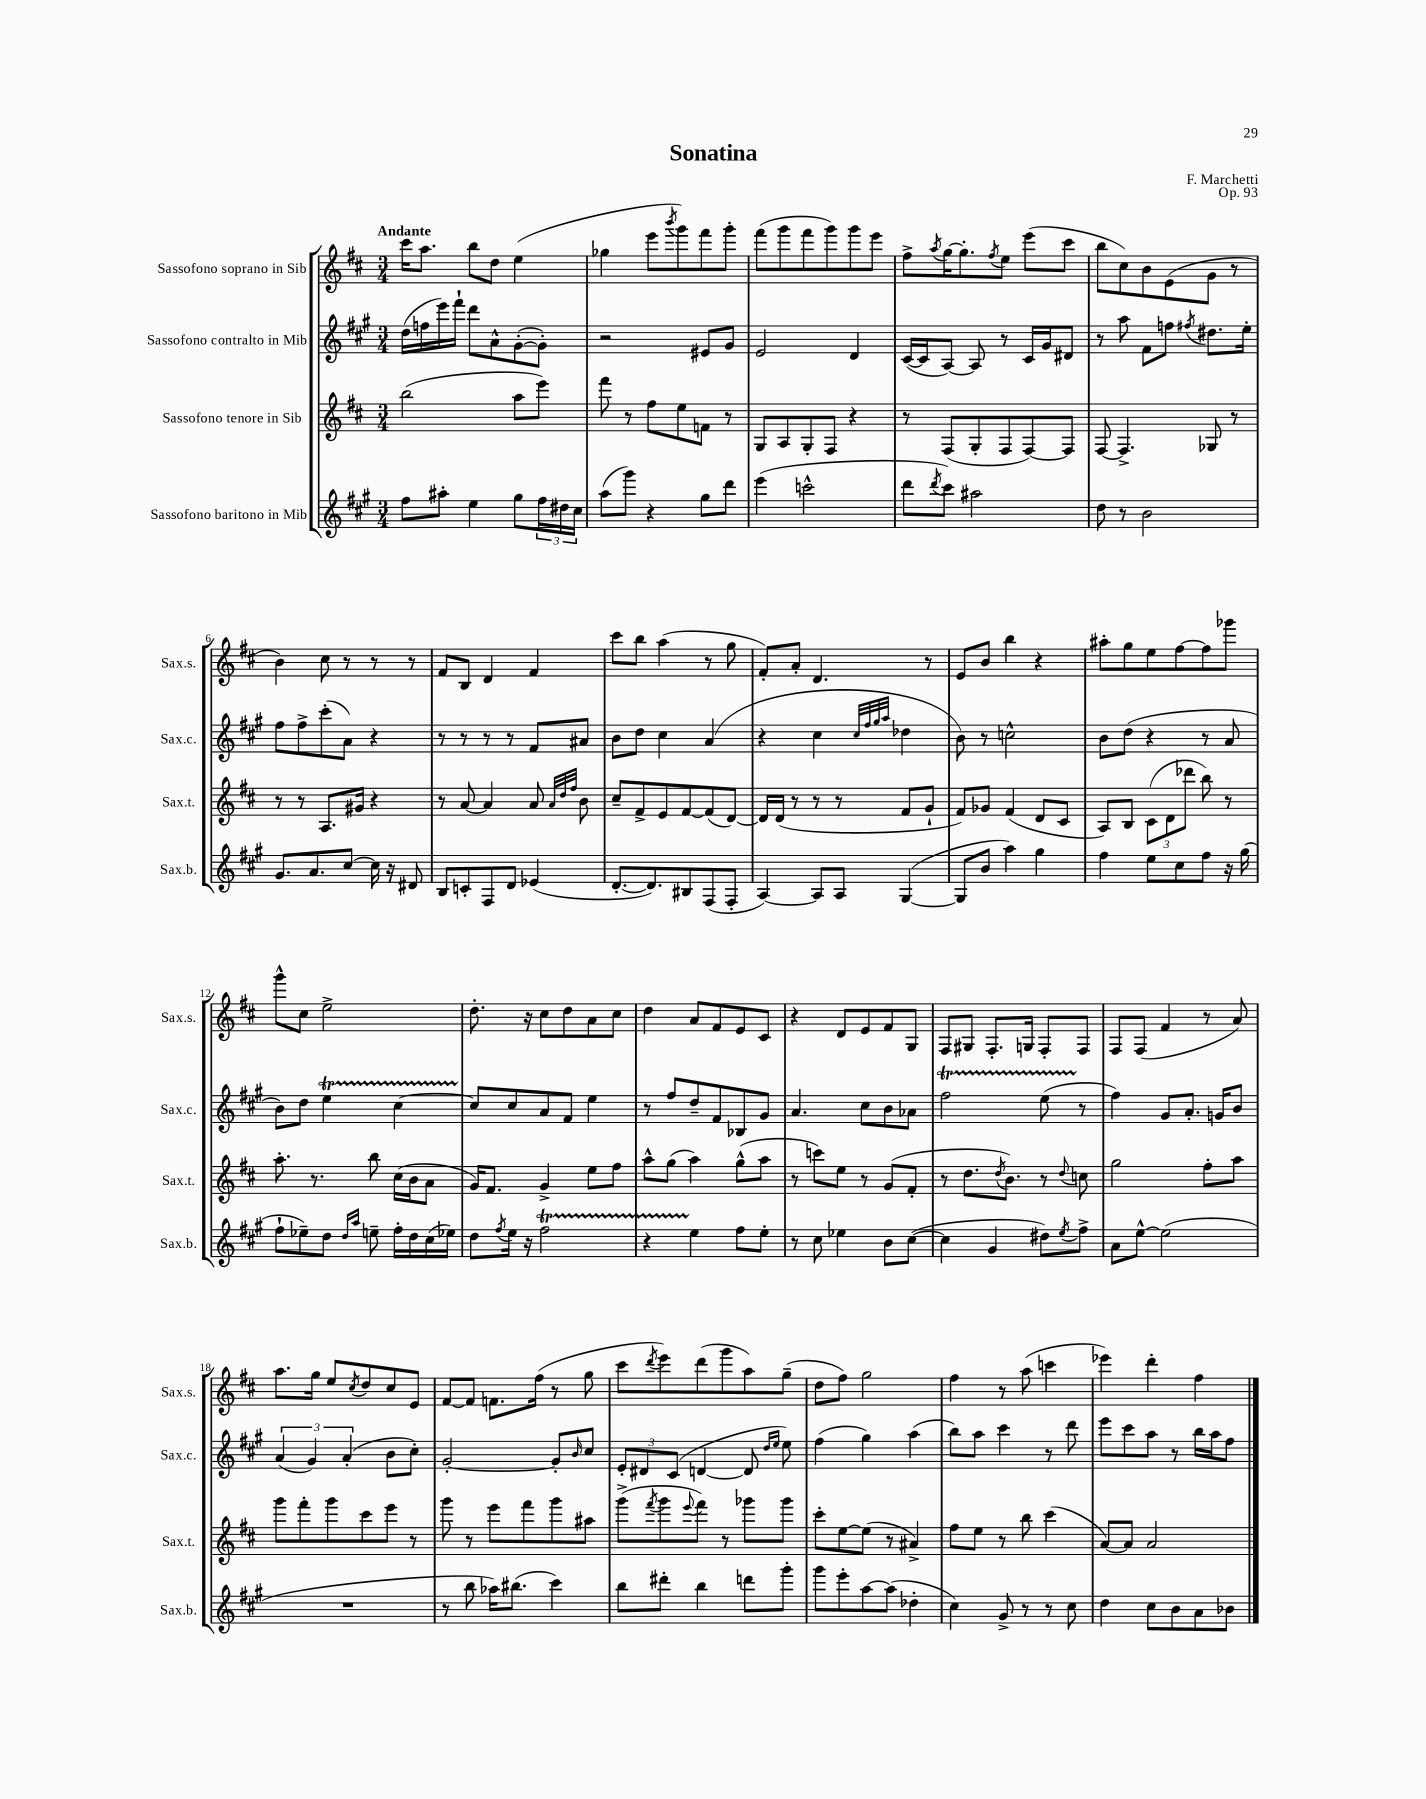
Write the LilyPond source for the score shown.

\header { title = "Sonatina" composer = "F. Marchetti" opus = "Op. 93" }
<<
\new StaffGroup <<
\new Staff = "s0" \with { instrumentName = "Sassofono soprano in Sib" shortInstrumentName = "Sax.s." } {
    \clef treble \key d \major \numericTimeSignature \time 3/4 \tempo "Andante"
    cis'''16 a''8. b''8 d''8 e''4( |
    ges''4 e'''8 \acciaccatura { b'''8 } g'''8) fis'''8 g'''8-. |
    fis'''8( g'''8 fis'''8 g'''8) g'''8 e'''8 |
    fis''8-> \acciaccatura { a''8 } g''16~ g''8.-. \acciaccatura { fis''8 } e''8 e'''8( cis'''8 |
    b''8 cis''8) b'8 e'8( g'8 r8 |
    b'4) cis''8 r8 r8 r8 |
    fis'8 b8 d'4 fis'4 |
    cis'''8 b''8 a''4( r8 g''8 |
    fis'8-.) a'8-. d'4. r8 |
    e'8 b'8 b''4 r4 |
    ais''8-. g''8 e''8 fis''8~ fis''8 ges'''8 |
    g'''8-^ cis''8 e''2-> |
    d''8.-. r16 cis''8 d''8 a'8 cis''8 |
    d''4 a'8 fis'8 e'8 cis'8 |
    r4 d'8 e'8 fis'8 g8 |
    fis8 gis8 fis8.-. g16 fis8-. fis8 |
    fis8 fis8( fis'4 r8 a'8) |
    a''8. g''16 e''8 \acciaccatura { cis''8 } d''8 cis''8 e'8 |
    fis'8~ fis'8 f'8. fis''16( r8 g''8 |
    cis'''8 \acciaccatura { d'''8 } e'''8) d'''8( g'''8 a''8) g''8--( |
    d''8 fis''8) g''2 |
    fis''4 r8 a''8( c'''4 |
    ees'''4) d'''4-. fis''4 \bar "|." |
}
\new Staff = "s1" \with { instrumentName = "Sassofono contralto in Mib" shortInstrumentName = "Sax.c." } {
    \clef treble \key a \major \numericTimeSignature \time 3/4
    d''16( f''16 e'''16) fis'''16-! d'''8 a'8-^ gis'8~-.( gis'8-.) |
    r2 eis'8 gis'8 |
    e'2 d'4 |
    cis'16~( cis'16 a8~) a8 r8 cis'16 gis'16 dis'8 |
    r8 a''8 fis'8 f''8 \acciaccatura { fis''8 } dis''8. e''16-. |
    fis''8 fis''8-> cis'''8-.( a'8) r4 |
    r8 r8 r8 r8 fis'8 ais'8 |
    b'8 d''8 cis''4 a'4( |
    r4 cis''4 \grace { cis''32 fis''32 gis''32 a''32 } des''4 |
    b'8) r8 c''2-^ |
    b'8 d''8( r4 r8 a'8 |
    b'8) d''8 e''4\startTrillSpan cis''4~ |
    cis''8\stopTrillSpan cis''8 a'8 fis'8 e''4 |
    r8 fis''8 d''8-- fis'8 bes8 gis'8 |
    a'4. cis''8 b'8 aes'8 |
    fis''2\startTrillSpan e''8( r8\stopTrillSpan |
    fis''4) gis'8 a'8.-. g'16 b'8 |
    \tuplet 3/2 { a'4( gis'4) a'4-.( } b'8 cis''8-.) |
    gis'2~-. gis'8-. \grace { b'16 } cis''8 |
    \tuplet 3/2 { e'8-. dis'8 cis'8( } d'4~ d'8 \grace { d''16 e''16 } e''8) |
    fis''4( gis''4) a''4( |
    b''8) a''8 cis'''4 r8 d'''8 |
    e'''8 cis'''8 a''8 r8 b''16 a''16 fis''8 \bar "|." |
}
\new Staff = "s2" \with { instrumentName = "Sassofono tenore in Sib" shortInstrumentName = "Sax.t." } {
    \clef treble \key d \major \numericTimeSignature \time 3/4
    b''2( a''8 e'''8) |
    fis'''8 r8 fis''8 e''8 f'8 r8 |
    g8 a8 g8-. fis8 r4 |
    r8 fis8( g8-. fis8 fis8~) fis8 |
    fis8~ fis4.-> ges8 r8 |
    r8 r8 a8. gis'16 r4 |
    r8 a'8~ a'4 a'8 \grace { a'32 d''32 fis''32 } b'8 |
    cis''8-- fis'8-> e'8 fis'8~ fis'8( d'8~) |
    d'16 d'16( r8 r8 r8 fis'8 g'8-! |
    fis'8) ges'8 fis'4( d'8 cis'8 |
    a8) b8 \tuplet 3/2 { cis'8( d'8 des'''8 } b''8) r8 |
    a''8.-. r8. b''8 cis''16( b'16 a'8 |
    g'16) fis'8. g'4-> e''8 fis''8 |
    a''8-^ g''8( a''4) g''8-^( a''8 |
    r8 c'''8) e''8 r8 g'8( fis'8-. |
    r8 d''8. \acciaccatura { d''8 } b'8.) r8 \appoggiatura { d''8 } c''8 |
    g''2 fis''8-. a''8 |
    g'''8 fis'''8-. g'''8 cis'''8 e'''8 r8 |
    g'''8 r8 e'''8 fis'''8 g'''8 ais''8 |
    g'''8->( \acciaccatura { fis'''8 } g'''8 \appoggiatura { e'''8 } fis'''8) r8 ges'''8 ges'''8 |
    cis'''8-. e''8~ e''8( r8 ais'4->) |
    fis''8 e''8 r8 b''8 cis'''4( |
    a'8~) a'8 a'2 \bar "|." |
}
\new Staff = "s3" \with { instrumentName = "Sassofono baritono in Mib" shortInstrumentName = "Sax.b." } {
    \clef treble \key a \major \numericTimeSignature \time 3/4
    fis''8 ais''8-. e''4 gis''8 \tuplet 3/2 { fis''16 dis''16 cis''16 } |
    a''8( gis'''8) r4 gis''8 d'''8 |
    e'''4( c'''2-^ |
    d'''8 \acciaccatura { d'''8 } cis'''8) ais''2 |
    d''8 r8 b'2 |
    gis'8. a'8. cis''8~ cis''16 r16 dis'8 |
    b8 c'8-. fis8 d'8 ees'4( |
    d'8.~-. d'8.) bis8 fis8( fis8-. |
    a4~) a8 a8 gis4~( |
    gis8 b'8 a''4) gis''4 |
    fis''4 e''8 cis''8 fis''8 r16 gis''16( |
    fis''8-! ees''8--) d''8 \grace { d''16 a''16 } e''8-- fis''16-. d''16 cis''16( ees''16) |
    d''8 \acciaccatura { fis''8 } e''16 r16 fis''2\startTrillSpan |
    r4 e''4\stopTrillSpan fis''8 e''8-. |
    r8 cis''8 ees''4 b'8 cis''8~( |
    cis''4 gis'4 dis''8) \acciaccatura { e''8 } fis''8-> |
    a'8 e''8~-^ e''2( |
    R2. |
    r8 b''8 aes''16) bis''8.( cis'''4) |
    b''8 dis'''8-. b''4 d'''8 gis'''8-. |
    gis'''8 e'''8-. a''8~ a''8( des''4-. |
    cis''4) gis'8-> r8 r8 cis''8 |
    d''4 cis''8 b'8 a'8 bes'8 \bar "|." |
}
>>
>>
